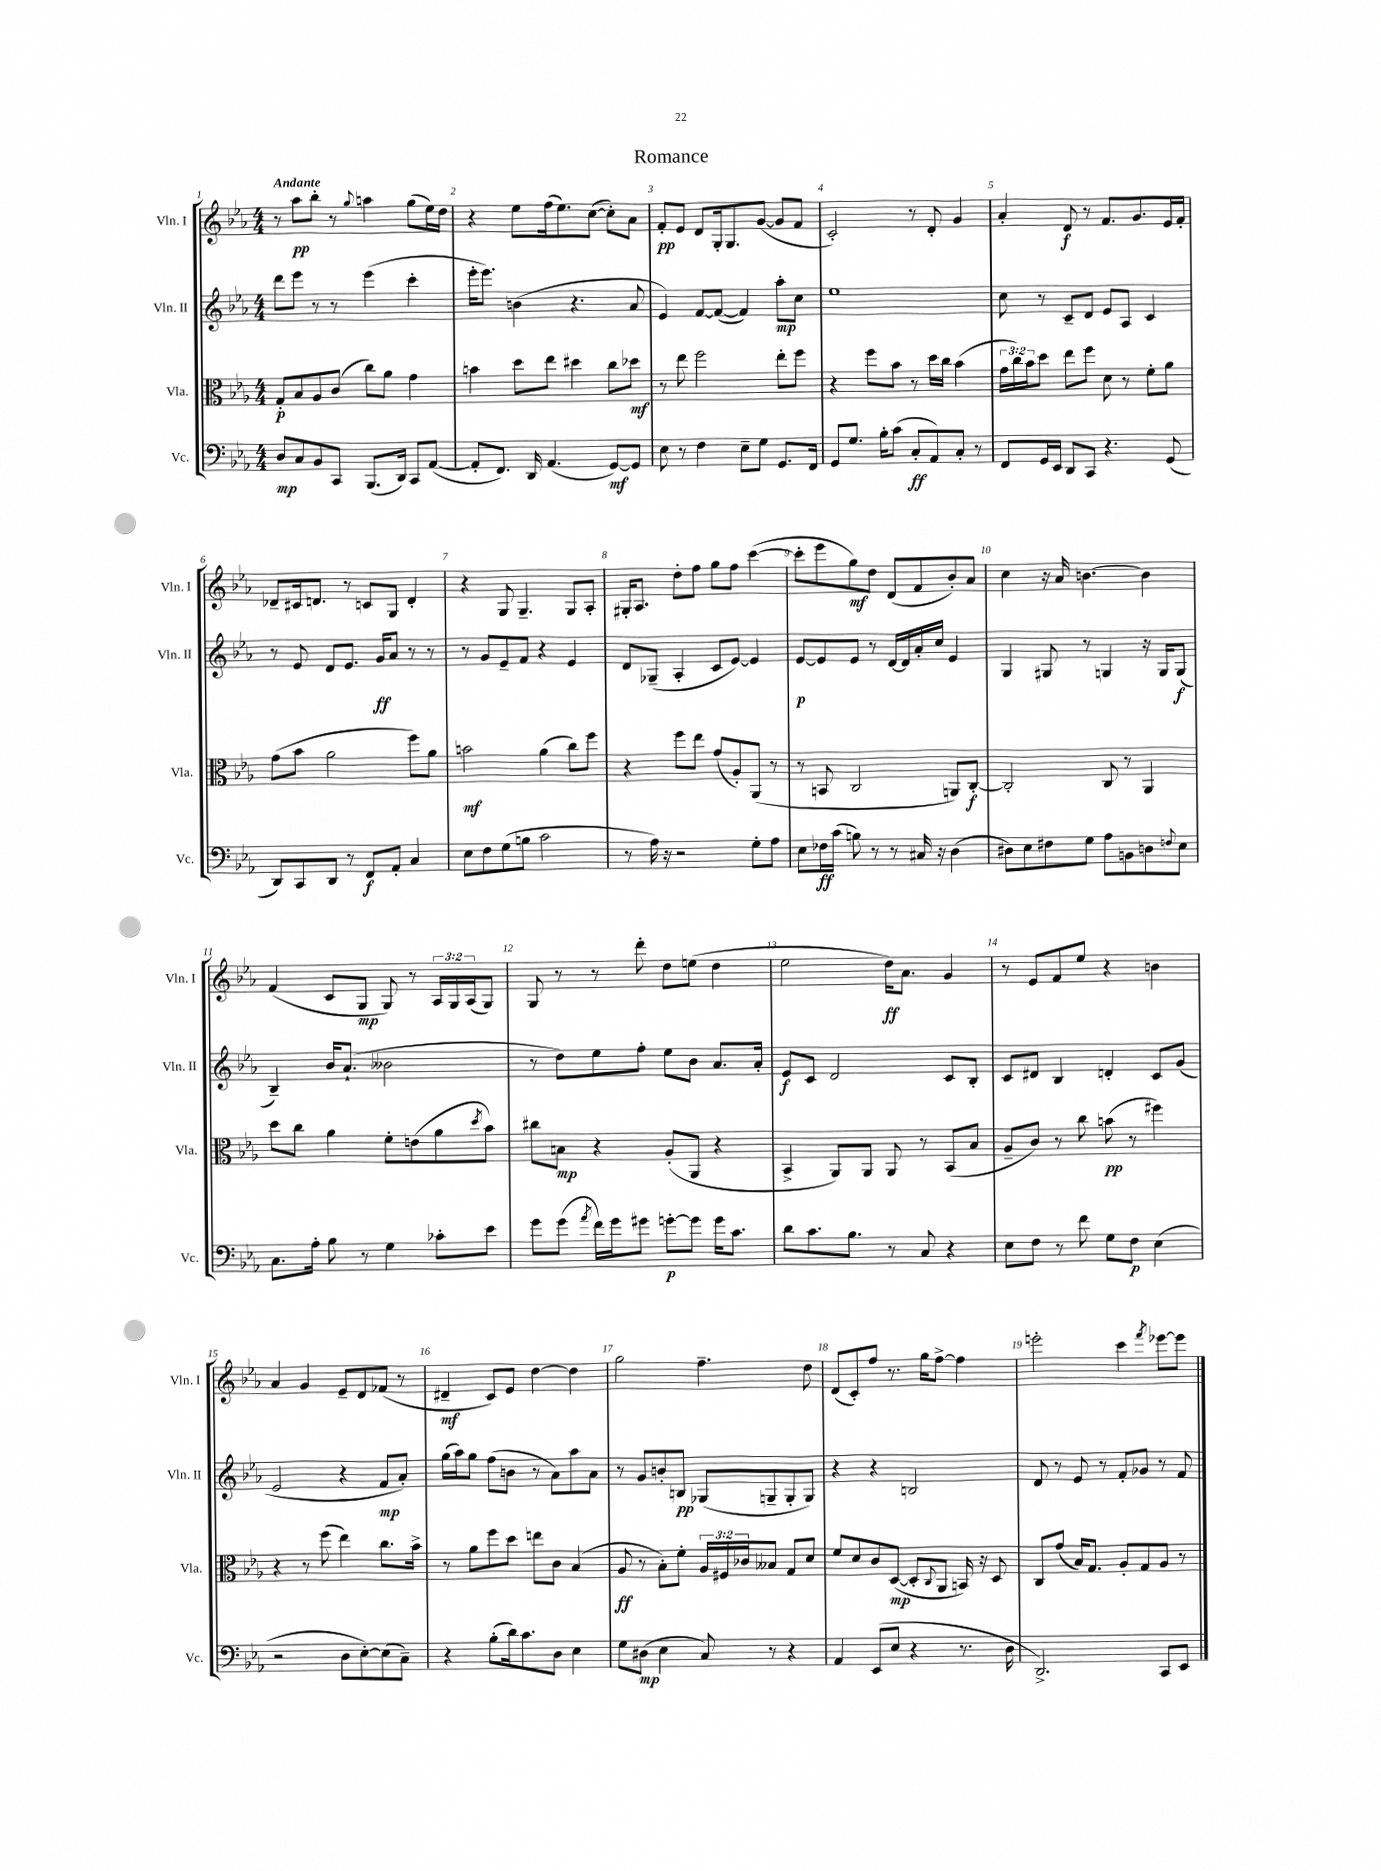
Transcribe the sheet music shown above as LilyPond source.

\header { title = "Romance" }
<<
\new StaffGroup <<
\new Staff = "s0" \with { instrumentName = "Vln. I" shortInstrumentName = "Vln. I" } {
    \clef treble \key ees \major \numericTimeSignature \time 4/4 \override Staff.TupletNumber.text = #tuplet-number::calc-fraction-text \tempo "Andante"
    r8 aes''8\pp bes''8-. r8 \appoggiatura { g''8 } a''4 g''8( ees''16) d''16 |
    r4 ees''8 f''16( ees''8.) c''8~( c''8-.) aes'8 |
    f'8-.\pp ees'8 d'8 g16-. g8. g'8~( g'8 f'8 |
    c'2-.) r8 d'8-. g'4 |
    aes'4-. d'8\f r8 f'8. g'8. ees'16 f'16-. |
    des'8-- cis'16 d'8. r8 c'8 g8 d'4-. |
    r4 g8 g4.-- g8 aes8-. |
    gis16-. aes8. d''8-. f''8 g''8 f''8 c'''4~( |
    c'''8-. ees'''8 g''8\mf) d''8 d'8( f'8 bes'8-.) aes'8 |
    c''4 r16 aes'16 b'4.~ b'4 |
    f'4( c'8 g8\mp g8) r8 \tuplet 3/2 { aes16 g16 aes16( } g8) |
    g8 r8 r8 d'''8-. d''8 e''8( d''4 |
    ees''2 d''16\ff) aes'8. g'4 |
    r8 ees'8 f'8 ees''8 r4 b'4 |
    aes'4 g'4 ees'8-- d'8 fes'8( r8 |
    dis'4--\mf c'8) ees'8 d''4~ d''4 |
    g''2 f''4.-- d''8 |
    d'8( c'8-.) f''8 r8. g''16 f''8~-> f''4 |
    e'''2-. c'''4 \acciaccatura { f'''8 } ees'''8~ ees'''8 \bar "|." |
}
\new Staff = "s1" \with { instrumentName = "Vln. II" shortInstrumentName = "Vln. II" } {
    \clef treble \key ees \major \numericTimeSignature \time 4/4
    d'''8 ees'''8 r8 r8 ees'''4( c'''4-. |
    ees'''16-. ees'''8.) b'4( r4. aes'8 |
    ees'4) f'8~ f'8~( f'4) aes''8-.\mp c''8 |
    ees''1 |
    c''8 r8 c'8-- d'8 ees'8 aes8 c'4 |
    r8 ees'8 d'8 ees'8. g'16\ff aes'8 r8 r8 |
    r8 g'8 ees'8-- f'8 r4 ees'4 |
    d'8 ges8--( aes4-. c'8 ees'8~) ees'4 |
    ees'8~\p ees'8 ees'8 r8 d'16~ d'16 aes'16-. c''16 ees'4 |
    g4 gis8 r8 g4 r16 g16 g8\f( |
    bes4--) bes'16 aes'8.-!( beses'2 |
    r8 d''8) ees''8 f''8-. ees''8 bes'8 aes'8. aes'16-. |
    ees'8\f c'8 d'2 c'8 bes8-. |
    c'8 dis'8 bes4 d'4-. c'8 g'8( |
    ees'2 r4 f'8\mp aes'8-.) |
    g''16( aes''16) g''8 f''8( b'8 r8 aes'8) aes''8 aes'8 |
    r8 g'8 b'8-. b8\pp ges8( g8-- g8-. g8) |
    r4 r4 b2 |
    d'8 r8 ees'8 r8 f'8-. ges'8 r8 f'8 \bar "|." |
}
\new Staff = "s2" \with { instrumentName = "Vla." shortInstrumentName = "Vla." } {
    \clef alto \key ees \major \numericTimeSignature \time 4/4 \override Staff.TupletNumber.text = #tuplet-number::calc-fraction-text
    g8-.\p bes8 aes8 c'8( c''8) aes'8 g'4 |
    b'4 d''8 ees''8 dis''4 c''8 des''8\mf |
    r8 ees''8 f''2 ees''8-. f''8 |
    r4 f''8 bes'8 r8 d''16 c''16 bes'4( |
    \tuplet 3/2 { g'16 c''16) bes'16 } d''8 ees''8 f''8 d'8 r8 f'8-. aes'8 |
    g'8( bes'8 aes'2 f''8) aes'8 |
    b'2\mf aes'4( c''8) f''8 |
    r4 f''8 ees''8 g'8( aes8-.) aes,8( r8 |
    r8 b,8 c2 a,8) c8~-.\f |
    c2-. c8 r8 aes,4 |
    d''8 c''8 aes'4 f'8-. e'8( aes'8 \acciaccatura { d''8 } bes'8) |
    cis''8 b8\mp r4 aes8-.( aes,8 r4 |
    bes,4-> aes,8) aes,8 aes,8 r8 bes,8( bes8 |
    aes8-- c'8) r8 c''8 b'8\pp( r8 fis''4) |
    r4 r8 f''8( ees''4) c''8. bes'16-> |
    r8 aes'8 f''8 d''8 e''8 c'8 bes4( |
    aes8\ff r8 bes8-.) f'8-. \tuplet 3/2 { aes16 fis16 ces'16 } beses8 g8 d'8 |
    f'8 d'8 c'8 d8~\mp( d8-. \appoggiatura { c8 } aes,8 b,16) r16 d8 |
    c8 g'8( bes16) g8. aes8-. g8 aes8 r8 \bar "|." |
}
\new Staff = "s3" \with { instrumentName = "Vc." shortInstrumentName = "Vc." } {
    \clef bass \key ees \major \numericTimeSignature \time 4/4
    d8\mp c8 bes,8 c,8 bes,,8.( d,16) c,8 aes,8~( |
    aes,8-. f,8.) d,16 aes,4.( g,8~\mf) g,8 |
    ees8 r8 f4 ees8-- g8 g,8. f,16 |
    g,8 g8. bes16-. c'8( c8-.\ff aes,8) c8-. r8 |
    f,8 g,16 ees,16 d,8 c,8 r4. g,8( |
    d,8) c,8 d,8 r8 f,8\f aes,8-. c4 |
    ees8 f8 g8( b8 c'2 |
    r8 aes16) r16 r2 g8-. aes8 |
    ees8 fes16\ff c'16( b8) r8 r8 cis16 r16 d4( |
    dis8) ees8 fis8 g8 aes8 b,8 d8 \appoggiatura { f8 } ees8 |
    c8. aes16-. bes8 r8 g4 ces'8-. ees'8 |
    g'8 g'8( \acciaccatura { aes'8 } f'16) g'16 gis'8 g'8~-.\p g'8 g'16 c'8. |
    d'8 c'8. bes8. r8 c8 r4 |
    ees8 f8 r8 f'8 g8 f8\p ees4( |
    r2 d8 ees8~-.) ees8( c8--) |
    r4 bes8-.( d'16) c'8. d8 ees4 |
    g8 dis8\mp( ees4 c8) r8 r4 |
    aes,4 ees,8( ees8 r4 r8. d16 |
    d,2.->) c,8 ees,8 \bar "|." |
}
>>
>>
\layout { \context { \Score \override BarNumber.break-visibility = ##(#f #t #t) barNumberVisibility = #all-bar-numbers-visible } }
